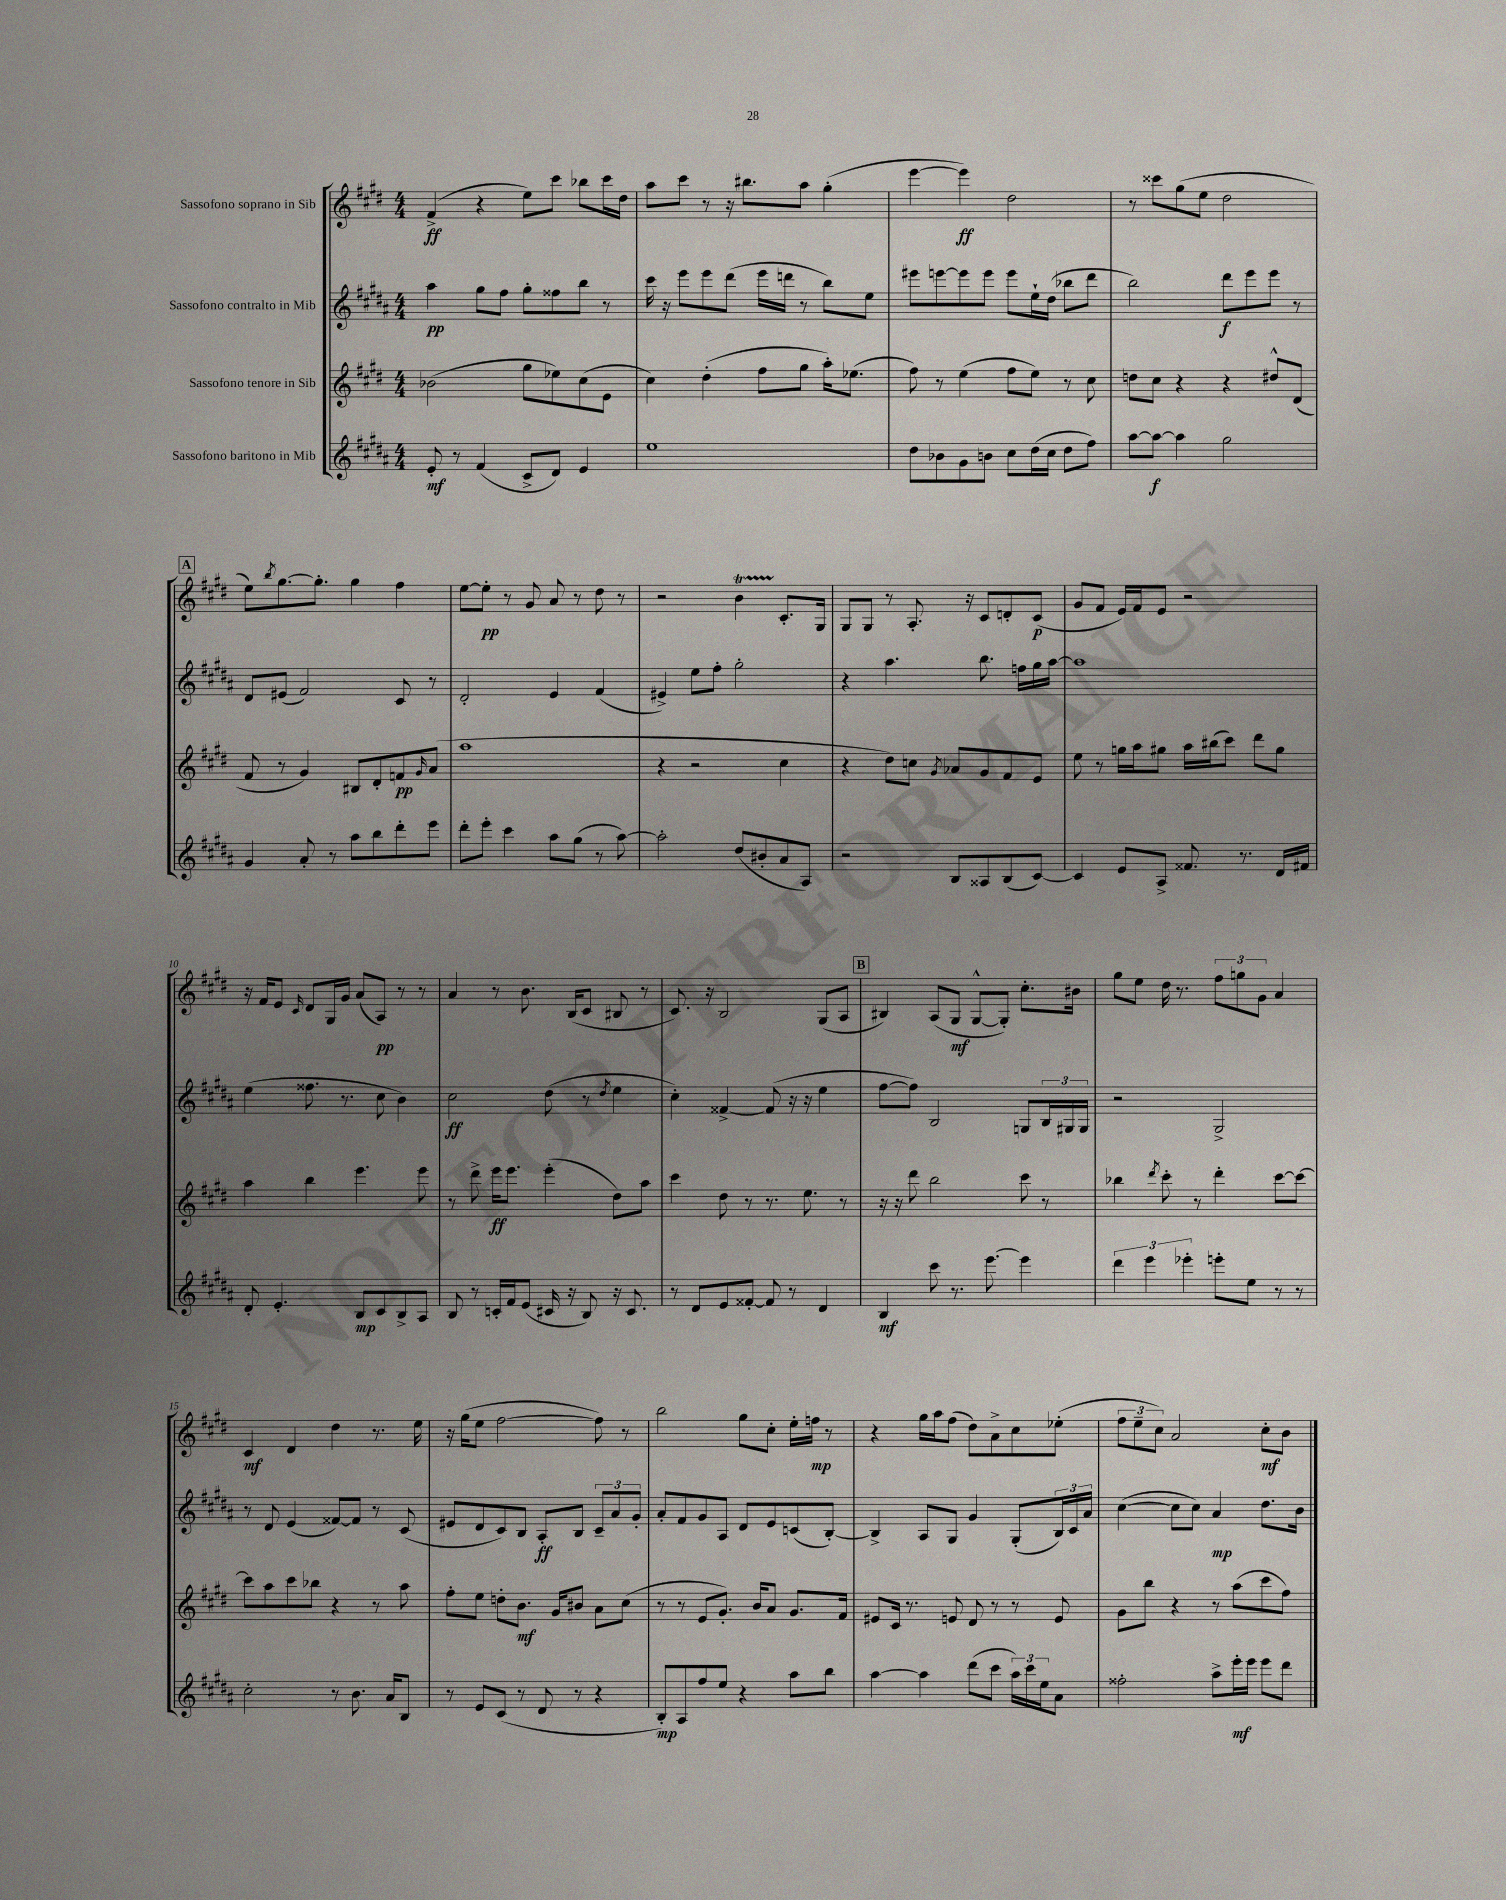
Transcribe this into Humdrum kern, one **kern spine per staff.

**kern	**dynam	**kern	**dynam	**kern	**dynam	**kern	**dynam
*part4	*part4	*part3	*part3	*part2	*part2	*part1	*part1
*staff4	*staff4	*staff3	*staff3	*staff2	*staff2	*staff1	*staff1
*I"Sassofono baritono in Mib	*	*I"Sassofono tenore in Sib	*	*I"Sassofono contralto in Mib	*	*I"Sassofono soprano in Sib	*
*clefG2	*	*clefG2	*	*clefG2	*	*clefG2	*
*k[f#c#g#d#a#]	*	*k[f#c#g#d#]	*	*k[f#c#g#d#a#]	*	*k[f#c#g#d#]	*
*M4/4	*	*M4/4	*	*M4/4	*	*M4/4	*
=1	=1	=1	=1	=1	=1	=1	=1
8e'/	mf	(2b-X\	.	4aa#\	pp	(4f#^/	ff
8r	.	.	.	.	.	.	.
(4f#/	.	.	.	8gg#\L	.	4r	.
.	.	.	.	8ff#\J	.	.	.
8c#^/L	.	8gg#\L	.	8gg#'\L	.	8ee\L)	.
8d#/J)	.	8ee-X\)	.	8ff##X\	.	8ccc#\J	.
4e/	.	(8cc#\	.	8bb\J	.	8bb-X\L	.
.	.	8e\J	.	8r	.	16ccc#\L	.
.	.	.	.	.	.	16dd#\JJ	.
=2	=2	=2	=2	=2	=2	=2	=2
1ee	.	4cc#\)	.	16ccc#\	.	8aa\L	.
.	.	.	.	16r	.	.	.
.	.	.	.	8eee\L	.	8ccc#\J	.
.	.	(4dd#'\	.	8eee\	.	8r	.
.	.	.	.	(8ddd#\J	.	16r	.
.	.	.	.	.	.	8.bb#X\L	.
.	.	8ff#\L	.	16eee\LL	.	.	.
.	.	.	.	16dddn\JJ	.	.	.
.	.	8gg#\J	.	8r	.	8aa\J	.
.	.	16aa'\KL)	.	8bb\L)	.	(4gg#'\	.
.	.	(8.ee-X\J	.	.	.	.	.
.	.	.	.	8ee\J	.	.	.
=3	=3	=3	=3	=3	=3	=3	=3
8dd#\L	.	8ff#\)	.	8eee#X\L	.	[4eee\	.
8b-X\	.	8r	.	[8eeen\	.	.	.
8g#\	.	(4ee\	.	8eee\]	.	4eee\])	ff
8bn\J	.	.	.	8eee\J	.	.	.
8cc#\L	.	8ff#\L	.	8eee\L	.	2dd#\	.
(16dd#\L	.	8ee\J)	.	16ee`\L	.	.	.
16cc#\JJ	.	.	.	(16dd#\JJ	.	.	.
8dd#\L	.	8r	.	8bb-X\L	.	.	.
8ff#\J)	.	8cc#\	.	8ddd#\J	.	.	.
=4	=4	=4	=4	=4	=4	=4	=4
[8aa#\L	.	8ddn\L	.	2bb\)	.	8r	.
8aa#\J_	f	8cc#\J	.	.	.	8ccc##X\L	.
4aa#\]	.	4r	.	.	.	(8gg#\	.
.	.	.	.	.	.	8ee\J	.
2gg#\	.	4r	.	8ddd#\L	f	2dd#\	.
.	.	.	.	8eee\	.	.	.
.	.	8dd#X^^/L	.	8eee\J	.	.	.
.	.	(8d#/J	.	8r	.	.	.
!!LO:LB:g=z
!!LO:REH:place=s1:t=A
=5	=5	=5	=5	=5	=5	=5	=5
4g#/	.	8f#/	.	8d#/L	.	8ee\L)	.
.	.	.	.	.	.	8qbb/	.
.	.	8r	.	(8e#X/J	.	[8.gg#\	.
8a#'/	.	4g#/)	.	2f#/)	.	.	.
.	.	.	.	.	.	8.gg#'\J]	.
8r	.	.	.	.	.	.	.
8aa#\L	.	8B#X/L	.	.	.	4gg#\	.
8bb\	.	8d#'/	.	.	.	.	.
8ddd#'\	.	8fn/	pp	8c#/	.	4ff#\	.
.	.	16qqg#/	.	.	.	.	.
8eee\J	.	(8a/J	.	8r	.	.	.
=6	=6	=6	=6	=6	=6	=6	=6
8ddd#'\L	.	1aa	.	2d#'/	.	[8ee\L	.
8eee'\J	.	.	.	.	.	8ee'\J]	pp
4ccc#\	.	.	.	.	.	8r	.
.	.	.	.	.	.	8g#/	.
8aa#\L	.	.	.	4e/	.	8a/	.
(8gg#\J	.	.	.	.	.	8r	.
8r	.	.	.	(4f#/	.	8dd#\	.
[8aa#\)	.	.	.	.	.	8r	.
=7	=7	=7	=7	=7	=7	=7	=7
2aa#'\]	.	4r	.	4e#X^/)	.	2r	.
.	.	2r	.	8ee\L	.	.	.
.	.	.	.	8ff#'\J	.	.	.
(8dd#/L	.	.	.	2gg#'\	.	4bT\	.
8b#X'/	.	.	.	.	.	.	.
8a#/	.	4cc#\	.	.	.	8.c#'/L	.
8A#/J)	.	.	.	.	.	.	.
.	.	.	.	.	.	16G#/Jk	.
=8	=8	=8	=8	=8	=8	=8	=8
2r	.	4r	.	4r	.	8G#/L	.
.	.	.	.	.	.	8G#/J	.
.	.	8dd#\L)	.	4.aa#\	.	8r	.
.	.	8ccn\J	.	.	.	8.A'/	.
.	.	8qg#/	.	.	.	.	.
8B/L	.	8a-X/L	.	.	.	.	.
.	.	.	.	.	.	16r	.
8A##X/	.	8g#/	.	8.bb\	.	8c#/L	.
(8B/	.	8f#/	.	.	.	8dn'/	.
.	.	.	.	16ffn\LL	.	.	.
[8c#/J)	.	8e/J	.	16gg#\	.	(8c#/J	p
.	.	.	.	[16aa#\JJ	.	.	.
=9	=9	=9	=9	=9	=9	=9	=9
4c#/]	.	8ee\	.	1aa#]	.	8g#/L	.
.	.	8r	.	.	.	8f#/J	.
8e/L	.	16ggn\LL	.	.	.	16e/LL)	.
.	.	16aa\J	.	.	.	16f#/J	.
8A#^/J	.	8gg#X\J	.	.	.	8e/J	.
8.f##X/	.	16aa\LL	.	.	.	2r	.
.	.	(16bb#X\J	.	.	.	.	.
.	.	8ccc#\J)	.	.	.	.	.
8.r	.	.	.	.	.	.	.
.	.	8ddd#\L	.	.	.	.	.
16d#/LL	.	8gg#\J	.	.	.	.	.
16f#X/JJ	.	.	.	.	.	.	.
!!LO:LB:g=z
=10	=10	=10	=10	=10	=10	=10	=10
8d#'/	.	4aa\	.	(4ee\	.	16r	.
.	.	.	.	.	.	16f#/KL	.
4.e'/	.	.	.	.	.	8e/J	.
.	.	.	.	.	.	16qqc#/	.
.	.	4bb\	.	8.ff##X\	.	8d#/L	.
.	.	.	.	.	.	16G#/L	.
.	.	.	.	8.r	.	16g#/JJ	.
8B/L	mp	4.eee\	.	.	.	(8a/L	.
8c#/	.	.	.	8cc#\	.	8A/J)	pp
8B^/	.	.	.	4b\)	.	8r	.
8A#/J	.	8eee\	.	.	.	8r	.
=11	=11	=11	=11	=11	=11	=11	=11
8B/	.	8r	.	2cc#\	ff	4a/	.
8r	.	8ddd#^\	.	.	.	.	.
16cn'/LL	.	16eee\KL	ff	.	.	8r	.
16f#/J	.	8.eee\J	.	.	.	.	.
(8e/J	.	.	.	.	.	8.b\	.
16c#X/	.	(4eee'\	.	(8dd#\	.	.	.
16r	.	.	.	.	.	(16B/KL	.
8B/)	.	.	.	8r	.	8c#/J	.
.	.	.	.	8qdd#/	.	.	.
16r	.	8dd#\L)	.	4ee\	.	8B#X/	.
8.c#/	.	.	.	.	.	.	.
.	.	8aa\J	.	.	.	8r	.
=12	=12	=12	=12	=12	=12	=12	=12
8r	.	4ccc#\	.	4cc#'\)	.	8.c#/)	.
8d#/L	.	.	.	.	.	.	.
.	.	.	.	.	.	16r	.
8e/	.	8dd#\	.	[4f##X^/	.	2B/	.
[8f##X'/J	.	8r	.	.	.	.	.
8f##/]	.	8.r	.	(8f##/]	.	.	.
8r	.	.	.	16r	.	.	.
.	.	8.ee\	.	16r	.	.	.
4d#/	.	.	.	4ee\	.	(8G#/L	.
.	.	8r	.	.	.	8A/J	.
!!LO:REH:place=s1:t=B
=13	=13	=13	=13	=13	=13	=13	=13
4B/	mf	16r	.	[8ff#\L	.	4B#X/)	.
.	.	16r	.	.	.	.	.
.	.	8ddd#\	.	8ff#\J])	.	.	.
8ccc#\	.	2bb\	.	2B/	.	(8A/L	.
8.r	.	.	.	.	.	8G#/J	mf
.	.	.	.	.	.	[8G#^^/L	.
[8.eee\	.	.	.	.	.	.	.
.	.	.	.	.	.	8G#'/J])	.
4eee\]	.	8ccc#\	.	8Gn/L	.	8.cc#'\L	.
.	.	8r	.	24B/L	.	.	.
.	.	.	.	24G#X/	.	.	.
.	.	.	.	.	.	16b#X\Jk	.
.	.	.	.	24G#/JJ	.	.	.
=14	=14	=14	=14	=14	=14	=14	=14
6ddd#\	.	4bb-X\	.	2r	.	8gg#\L	.
.	.	.	.	.	.	8ee\J	.
6eee\	.	.	.	.	.	.	.
.	.	8qddd#/	.	.	.	.	.
.	.	8ccc#'\	.	.	.	16dd#\	.
.	.	.	.	.	.	8.r	.
6eee-X'\	.	.	.	.	.	.	.
.	.	8r	.	.	.	.	.
8eeen'\L	.	4ddd#'\	.	2G#^/	.	12ff#\L	.
.	.	.	.	.	.	12ggn\	.
8ee\J	.	.	.	.	.	.	.
.	.	.	.	.	.	12g#\J	.
8r	.	[8ccc#\L	.	.	.	4a/	.
8r	.	8ccc#\J_	.	.	.	.	.
!!LO:LB:g=z
=15	=15	=15	=15	=15	=15	=15	=15
2cc#'\	.	8ccc#\L]	.	8r	.	4c#/	mf
.	.	8aa\	.	8d#/	.	.	.
.	.	8ccc#\	.	(4e/	.	4d#/	.
.	.	8bb-X\J	.	.	.	.	.
8r	.	4r	.	[8f##X/L)	.	4dd#\	.
8.b\	.	.	.	8f##/J]	.	.	.
.	.	8r	.	8r	.	8.r	.
16a#/KL	.	.	.	.	.	.	.
8B/J	.	8aa\	.	(8c#/	.	.	.
.	.	.	.	.	.	16ee\	.
=16	=16	=16	=16	=16	=16	=16	=16
8r	.	8ff#'\L	.	8e#X/L	.	16r	.
.	.	.	.	.	.	(16gg#\KL	.
8e/L	.	8ee\J	.	8d#/	.	8ee\J	.
(8c#/J	.	8ddn'\L	.	8c#/)	.	[2ff#\	.
8r	.	8.b\J	mf	8B/J	.	.	.
8d#/	.	.	.	8A#'/L	ff	.	.
.	.	16g#/KL	.	.	.	.	.
8r	.	8b#X/J	.	8B/J	.	.	.
4r	.	8a\L	.	12c#~/L	.	8ff#\])	.
.	.	.	.	12a#/	.	.	.
.	.	(8cc#\J	.	.	.	8r	.
.	.	.	.	12g#'/J	.	.	.
=17	=17	=17	=17	=17	=17	=17	=17
8B'/L)	mp	8r	.	8a#'/L	.	2bb\	.
8A#/	.	8r	.	8f#/	.	.	.
8ff#/	.	8e/L	.	8g#/	.	.	.
8ee/J	.	8.g#'/J)	.	8A#/J	.	.	.
4r	.	.	.	8d#/L	.	8gg#\L	.
.	.	16b/KL	.	.	.	.	.
.	.	8a/J	.	8e/	.	8cc#'\J	.
8aa#\L	.	8.g#/L	.	(8cn/	.	16ee'\LL	.
.	.	.	.	.	.	16ffn\JJ	mp
8bb\J	.	.	.	[8B'/J)	.	8r	.
.	.	16f#/Jk	.	.	.	.	.
=18	=18	=18	=18	=18	=18	=18	=18
[4aa#\	.	8e#X/L	.	4B^/]	.	4r	.
.	.	16c#/Jk	.	.	.	.	.
.	.	8.r	.	.	.	.	.
4aa#\]	.	.	.	8A#/L	.	16gg#\LL	.
.	.	.	.	.	.	16aa\J	.
.	.	8en/	.	8G#/J	.	(8ff#\J	.
(8ddd#\L	.	8d#/	.	4g#/	.	8dd#\L)	.
8ccc#\J	.	8r	.	.	.	8a^\	.
24aa#\LL)	.	8r	.	(8G#'/L	.	8cc#\	.
24ccc#\	.	.	.	.	.	.	.
24ee\J	.	.	.	.	.	.	.
8a#\J	.	8e/	.	24B/L)	.	(8ee-X'\J	.
.	.	.	.	24c#/	.	.	.
.	.	.	.	24a#/JJ	.	.	.
=19	=19	=19	=19	=19	=19	=19	=19
2ff##X'\	.	8g#\L	.	([4cc#\	.	12ff#\L	.
.	.	.	.	.	.	12ee~\	.
.	.	8bb\J	.	.	.	.	.
.	.	.	.	.	.	12cc#\J)	.
.	.	4r	.	8cc#\L]	.	2a/	.
.	.	.	.	8cc#\J)	.	.	.
8aa#^\L	.	8r	.	4a#/	mp	.	.
16eee'\L	mf	(8aa\L	.	.	.	.	.
16eee\JJ	.	.	.	.	.	.	.
8eee\L	.	8ccc#\	.	8.dd#\L	.	8cc#'\L	mf
8ddd#\J	.	8ff#\J)	.	.	.	8b\J	.
.	.	.	.	16b\Jk	.	.	.
==	==	==	==	==	==	==	==
*-	*-	*-	*-	*-	*-	*-	*-
